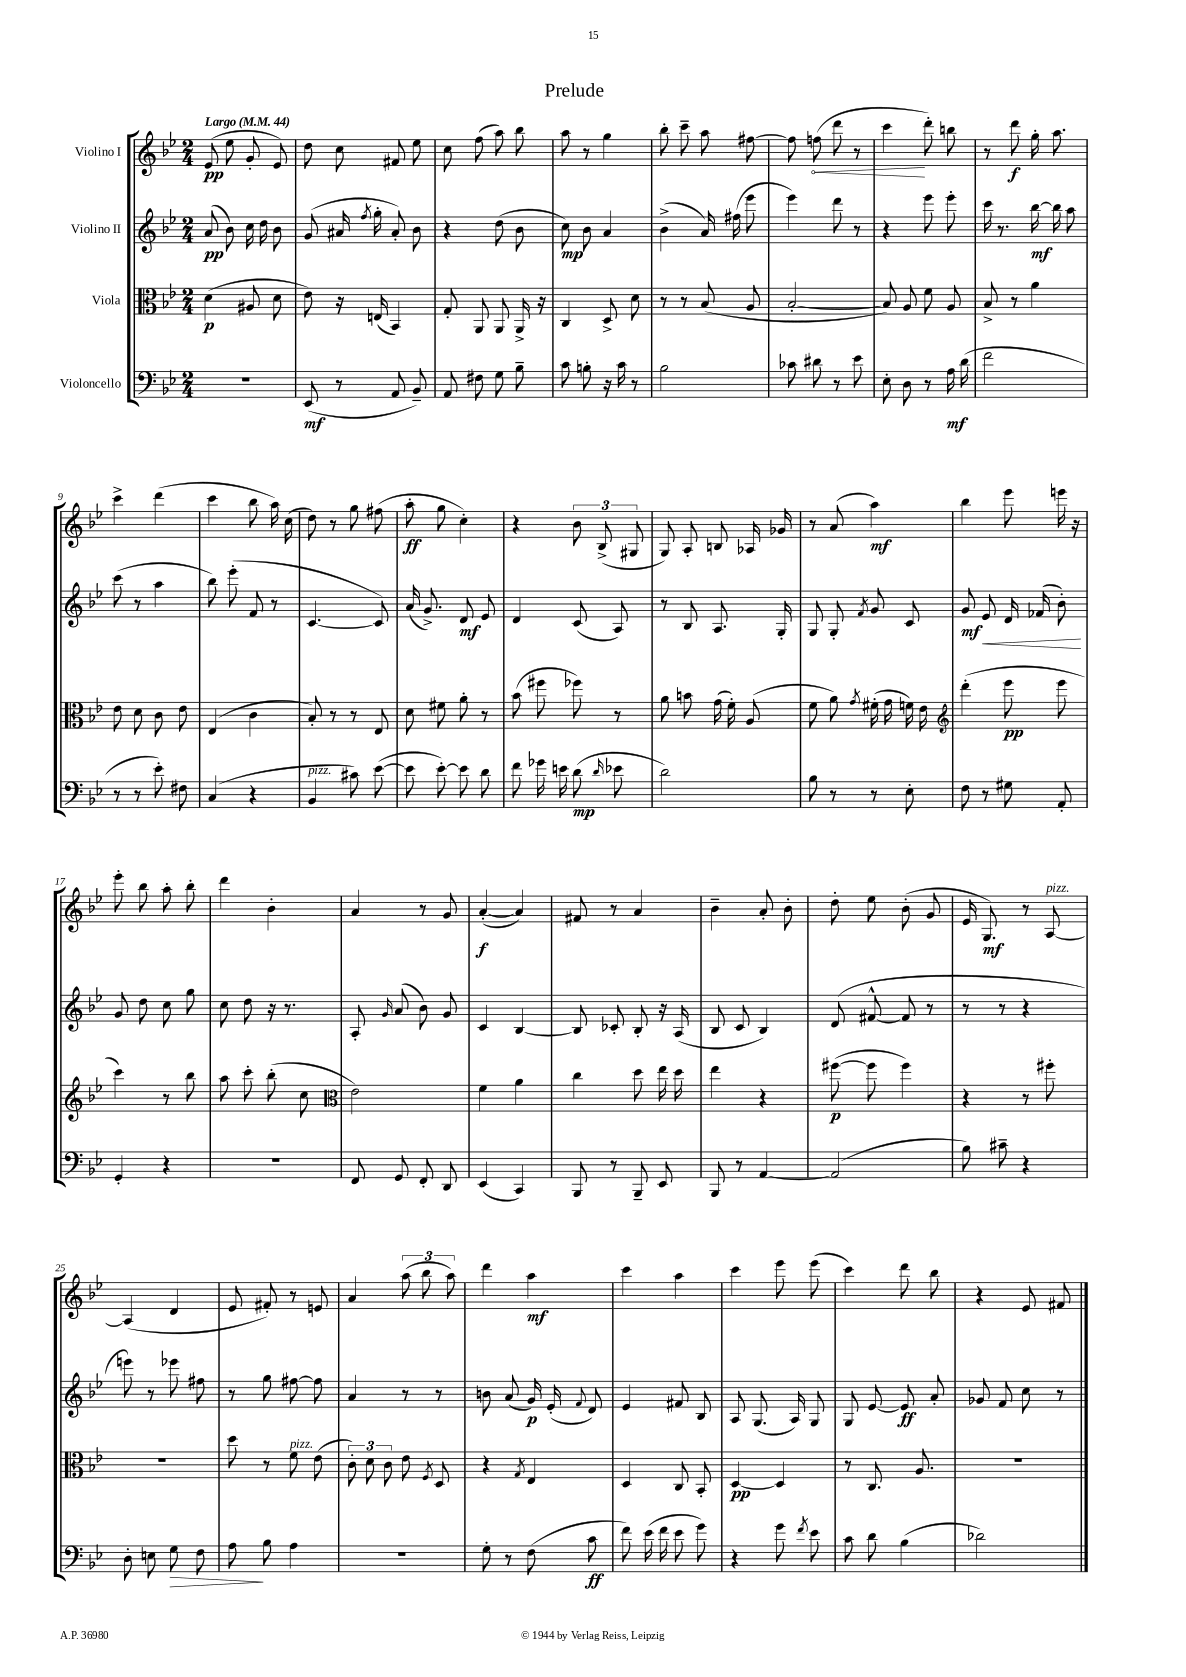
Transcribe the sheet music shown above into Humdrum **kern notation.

**kern	**kern	**kern	**kern
*staff4	*staff3	*staff2	*staff1
*clefF4	*clefC3	*clefG2	*clefG2
*k[b-e-]	*k[b-e-]	*k[b-e-]	*k[b-e-]
*M2/4	*M2/4	*M2/4	*M2/4
*MM44	*MM44	*MM44	*MM44
2r	(4d\	(8a/	(8e-/
.	.	8b-\)	8ee-\
.	8A#/	16cc\	8g'/
.	.	16dd\	.
.	8d\	8b-\	8e-/)
=	=	=	=
(8EE-/	8e-\)	(8g/	8dd\
8r	16r	16a#/	8cc\
.	.	8qff/	.
.	(16E/	16gg'\	.
8AA/	4BB-/)	8a#'/)	8f#/
8BB-~/)	.	8b-\	8ee-\
=	=	=	=
8AA/	8G'/	4r	8cc\
8F#\	8AA/	.	(8ff\
8G\	8AA/	(8dd\	8aa\)
8B-~\	16AA^/	8b-\	8bb-\
.	16r	.	.
=	=	=	=
8c\	4C/	8cc\)	8aa\
8B'\	.	8b-\	8r
16r	8D^/	4a/	4gg\
16c\	.	.	.
8r	8d\	.	.
=	=	=	=
2B-\	8r	(4b-^\	8bb-'\
.	8r	.	8ccc~\
.	(8B-/	16a/)	8aa\
.	.	(16ff#\	.
.	8A/	8eee-\	[8ff#\
=	=	=	=
8c-\	[2B-'/	4eee-\)	8ff#\]
8d#\	.	.	(8ff\
8r	.	8ddd\	8ddd\
8e-\	.	8r	8r
=	=	=	=
8E-'\	8B-/])	4r	4ccc\
8D\	8A/	.	.
8r	8f\	8eee-\	8ddd'\)
16A\	8A/	8eee-'\	8bb\
(16d\	.	.	.
=	=	=	=
2f\	8B-^/	16ccc\	8r
.	.	8.r	.
.	8r	.	8ddd\
.	4a\	[16bb-\	16gg'\
.	.	16bb-\]	8.aa\
.	.	8aa\	.
=	=	=	=
8r	8e-\	(8ccc\	4ccc^\
8r	8d\	8r	.
8e-'\)	8c\	4aa\	(4ddd\
8F#\	8e-\	.	.
=	=	=	=
(4C/	(4E-/	8bb-\)	4ccc\
.	.	(8eee-'\	.
4r	4c\	8f/	8bb-\
.	.	8r	16aa\)
.	.	.	(16cc\
=	=	=	=
4BB-/	8B-'/)	[4.c/	8dd\)
.	8r	.	8r
8c#\)	8r	.	8gg\
([8e-\	8E-/	8c/])	(8ff#\
=	=	=	=
8e-\]	8d\	(16a/	8aa'\
.	.	8.g^/)	.
[8e-'\)	8f#\	.	8gg\
8e-\]	8a'\	8d/	4cc'\)
8d\	8r	8e-/	.
=	=	=	=
8f\	(8b-\	4d/	4r
16g-\	8ff#\	.	.
16e\	.	.	.
(8d\	8ff-\)	(8c/	12b-\
.	.	.	(12B-^/
16qqd/	.	.	.
8e-\	8r	8A/)	.
.	.	.	12G#/
=	=	=	=
2d\)	8a\	8r	8G/)
.	8b\	8B-/	8A'/
.	(16g\	8.A/	8B/
.	16f'\)	.	.
.	(8A/	.	16A-/
.	.	16G'/	16g-/
=	=	=	=
8B-\	8f\	8G/	8r
8r	8a\)	8G'/	(8a/
.	8qg/	8qf/	.
8r	(16f#'\	8g/	4aa\)
.	16g\	.	.
8E-'\	16f\)	8c/	.
.	16e-\	.	.
=	=	=	=
*	*clefG2	*	*
8F\	(4ddd'\	8g/	4bb-\
8r	.	8e-/	.
8G#\	8eee-\	16d/	8eee-\
.	.	(16f-/	.
8AA'/	8eee-\	8b-'\)	16eee\
.	.	.	16r
=	=	=	=
4GG'/	4ccc\)	8g/	8eee-'\
.	.	8dd\	8bb-\
4r	8r	8cc\	8aa'\
.	8bb-\	8gg\	8bb-'\
=	=	=	=
2r	8aa\	8cc\	4ddd\
.	8ccc'\	8dd\	.
.	(8bb-'\	16r	4b-'\
.	.	8.r	.
.	8cc\	.	.
=	=	=	=
*	*clefC3	*	*
8FF/	2e-\)	8A'/	4a/
.	.	16qqg/	.
8GG/	.	(8a/	.
8FF'/	.	8b-\)	8r
8DD/	.	8g/	8g/
=	=	=	=
(4EE-/	4f\	4c/	([4a'/
4CC/)	4a\	[4B-/	4a/])
=	=	=	=
8BBB-/	4cc\	8B-/]	8f#/
8r	.	8c-'/	8r
8BBB-~/	8dd\	8B-'/	4a/
8EE-/	16ee-\	16r	.
.	16dd\	(16A/	.
=	=	=	=
8BBB-/	4ee-\	8B-/	4b-~\
8r	.	8c/	.
[4AA/	4r	4B-/)	8a'/
.	.	.	8b-'\
=	=	=	=
(2AA/]	([8ff#\	(8d/	8dd'\
.	8ff#\]	[8f#^^/	8ee-\
.	4ff#\)	8f#/]	(8b-'\
.	.	8r	8g/
=	=	=	=
8B-\)	4r	8r	16e-/
.	.	.	8.G/)
8c#~\	.	8r	.
4r	8r	4r	8r
.	8ff#'\	.	[8A/
=	=	=	=
8D'\	2r	8eee\)	(4A/]
8E\	.	8r	.
8G\	.	8eee-\	4d/
8F\	.	8ff#\	.
=	=	=	=
8A\	8dd\	8r	8e-/
8B-\	8r	8gg\	8f#'/)
4A\	8f\	[8ff#\	8r
.	(8e-\	8ff#\]	8e/
=	=	=	=
2r	12c'\)	4a/	4a/
.	12d\	.	.
.	12c\	.	.
.	8e-\	8r	(12aa\
.	.	.	12bb-\
.	8qF/	.	.
.	8D/	8r	.
.	.	.	12aa\)
=	=	=	=
8G'\	4r	8b\	4ddd\
8r	.	(8a/	.
.	8qG/	.	.
(8F\	4E-/	16g/)	4aa\
.	.	(16e-'/	.
.	.	8qqf/	.
8c\	.	8d/)	.
=	=	=	=
8f\)	4D/	4e-/	4ccc\
(16e-\	.	.	.
16f\	.	.	.
8e-\	8C/	8f#/	4aa\
8g\)	8BB-'/	8B-/	.
=	=	=	=
4r	[4D/	8A/	4ccc\
.	.	(8.G/	.
8g\	4D/]	.	8eee-\
.	.	16A/)	.
8qf/	.	.	.
8e-\	.	8G/	(8eee-\
=	=	=	=
8c\	8r	8G/	4ccc\)
8d\	8.C/	[8e-/	.
(4B-\	.	8e-/]	8ddd\
.	8.A/	.	.
.	.	8a'/	8bb-\
=	=	=	=
2d-\)	2r	8g-/	4r
.	.	8f/	.
.	.	8cc\	8e-/
.	.	8r	8f#/
==	==	==	==
*-	*-	*-	*-
